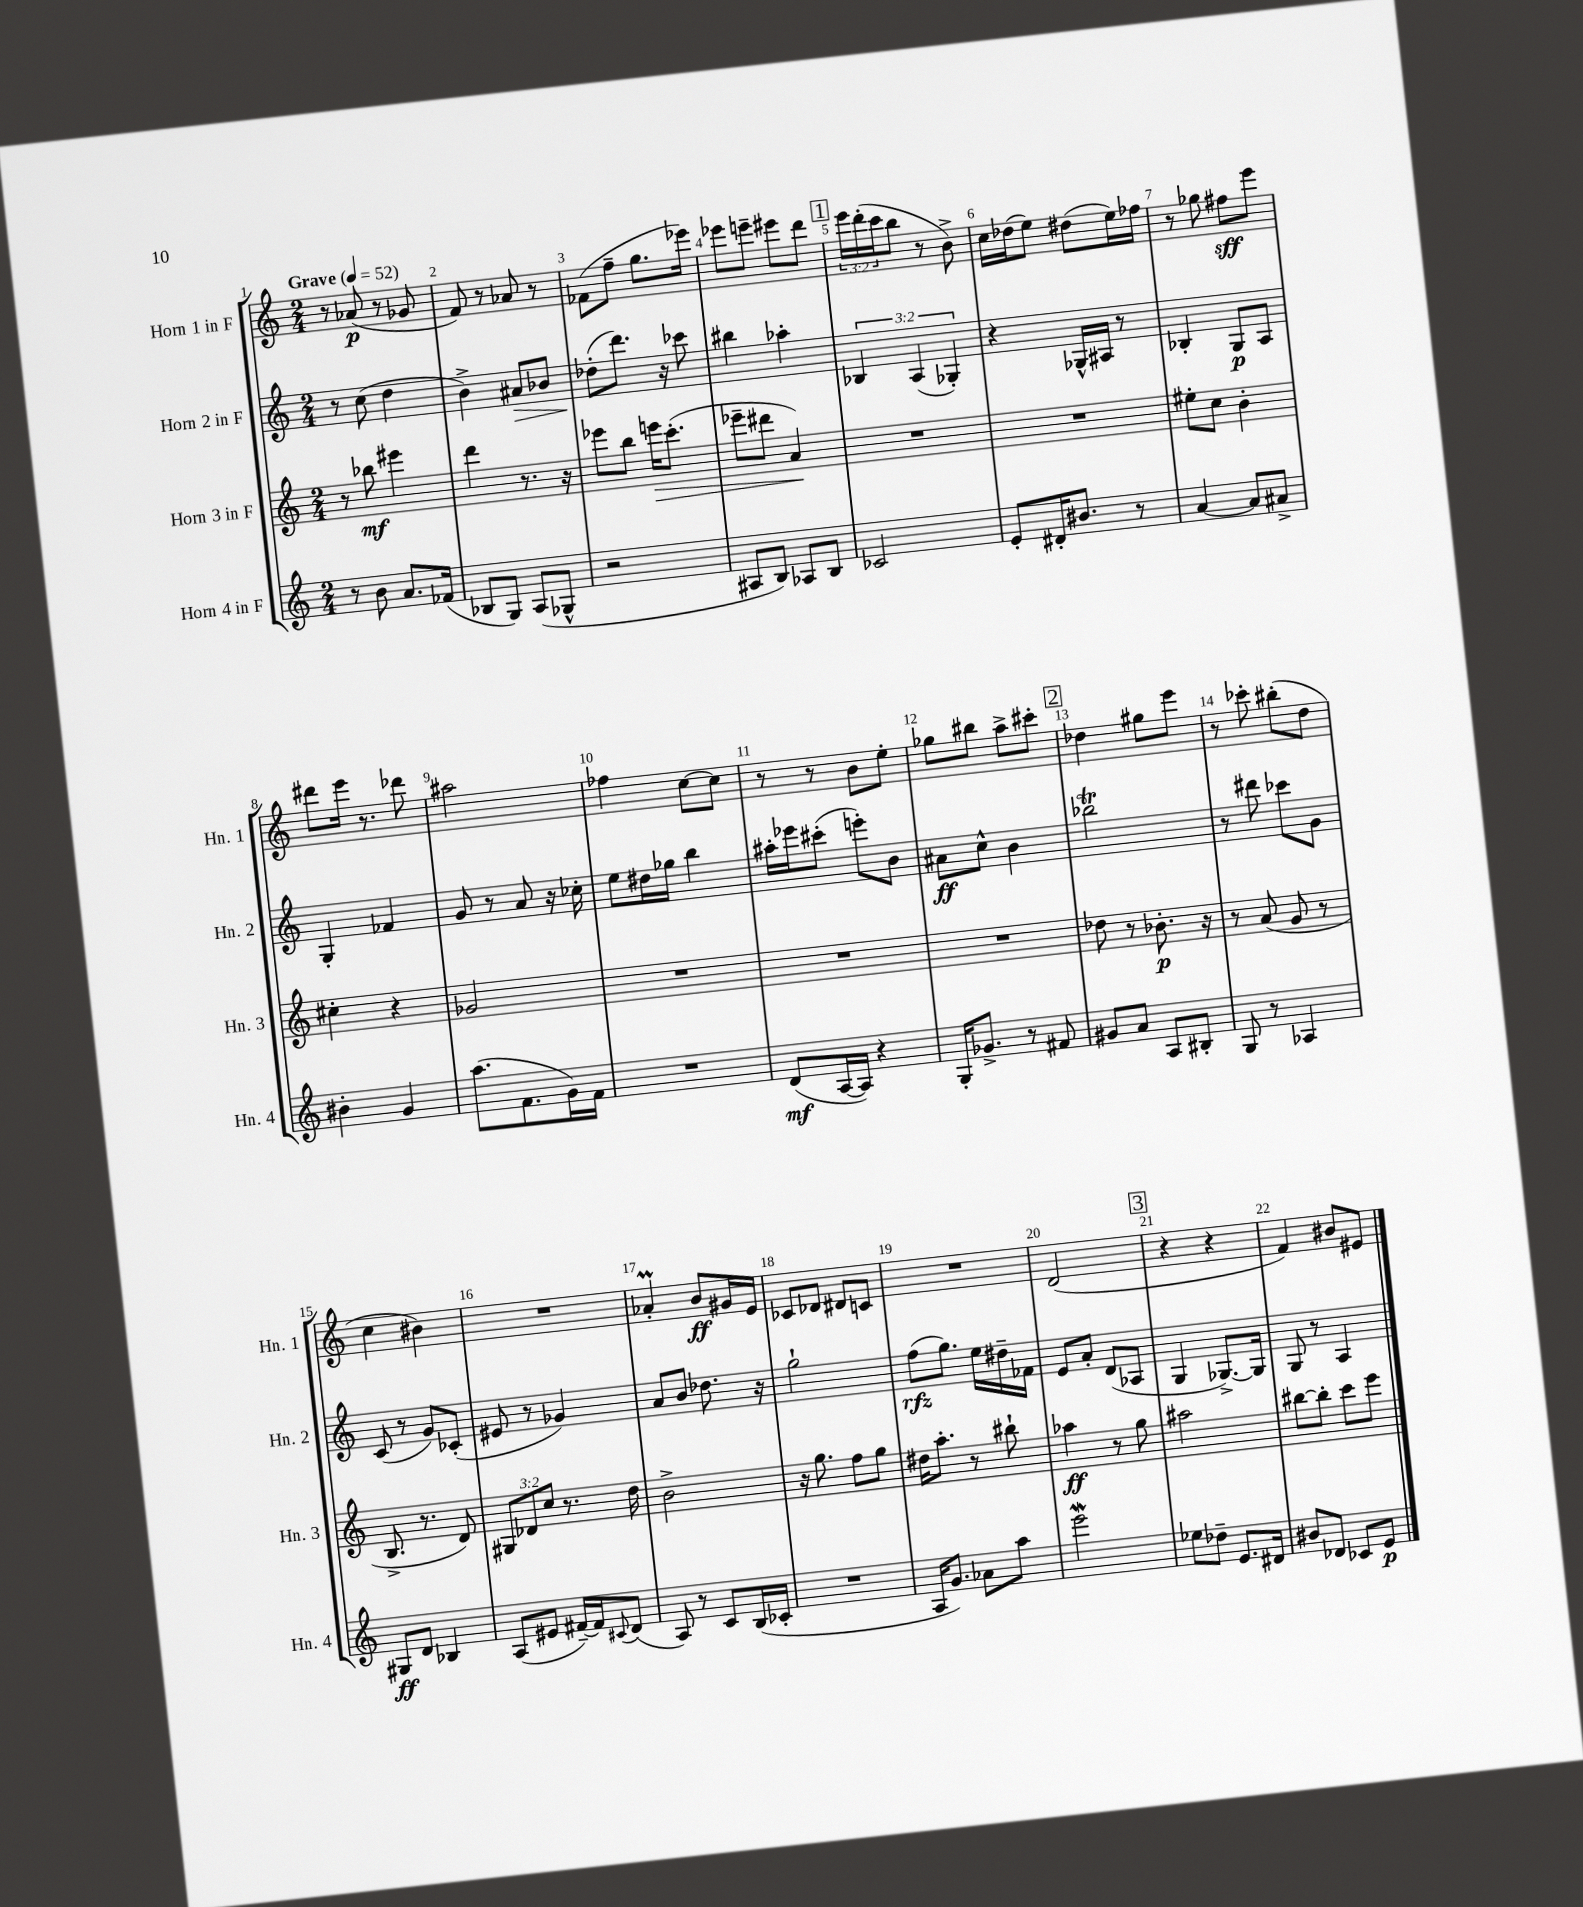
<<
\new StaffGroup <<
\new Staff = "s0" \with { instrumentName = "Horn 1 in F" shortInstrumentName = "Hn. 1" } {
    \clef treble \key c \major \numericTimeSignature \time 2/4 \override Staff.TupletNumber.text = #tuplet-number::calc-fraction-text \tempo "Grave" 4 = 52
    r8 aes'8\p( r8 ges'8 |
    f'8) r8 aes'8 r8 |
    fes'8( f''8-- g''8. ees'''16) |
    ees'''8 e'''8-- eis'''8 d'''8 |
    \mark \markup { \box "1" } \tuplet 3/2 { e'''16 d'''16-.( c'''16 } b''8 r8 b'8->) |
    c''16 des''16( e''8) dis''8( e''16) fes''16 |
    r8 ges''8 fis''8\sff e'''8 |
    dis'''8 e'''16 r8. des'''8 |
    ais''2 |
    fes''4 c''8~ c''8 |
    r8 r8 b'8 e''8-. |
    ges''8 bis''8 a''8-> cis'''8-. |
    \mark \markup { \box "2" } des''4 gis''8 e'''8 |
    r8 ces'''8-. bis''8-.( d''8 |
    c''4 bis'4) |
    R2 |
    aes'4-.\prall b'8\ff gis'16 e'16 |
    ces'8 des'8 dis'8 c'8 |
    R2 |
    d'2( |
    \mark \markup { \box "3" } r4 r4 |
    f'4) bis'8 eis'8 \bar "|." |
}
\new Staff = "s1" \with { instrumentName = "Horn 2 in F" shortInstrumentName = "Hn. 2" } {
    \clef treble \key c \major \numericTimeSignature \time 2/4 \override Staff.TupletNumber.text = #tuplet-number::calc-fraction-text
    r8 c''8( d''4 |
    b'4->) ais'8\> bes'8 |
    des''8-.\!( d'''8.) r16 ces'''8 |
    bis''4 aes''4-. |
    \mark \markup { \box "1" } \tuplet 3/2 { bes4 a4( ges4-.) } |
    r4 ges16-^ ais16 r8 |
    bes4-. g8\p a8 |
    g4-. fes'4 |
    g'8 r8 a'8 r16 ces''16-. |
    e''8 dis''16 ges''16 b''4 |
    ais''16-. ees'''16 cis'''8-.( e'''8-.) b'8 |
    ais'8\ff c''8-^ b'4 |
    \mark \markup { \box "2" } bes''2\trill |
    r8 dis'''8 ces'''8 g'8 |
    c'8( r8 g'8) ces'8-.( |
    eis'8 r8 ges'4) |
    a'8 b'8 des''8. r16 |
    g''2-! |
    f''8\rfz( g''8.) e''16 dis''16-- fes'16 |
    e'8 a'8-. d'8( aes8 |
    \mark \markup { \box "3" } g4 ges8.~->) ges16 |
    g8 r8 a4 \bar "|." |
}
\new Staff = "s2" \with { instrumentName = "Horn 3 in F" shortInstrumentName = "Hn. 3" } {
    \clef treble \key c \major \numericTimeSignature \time 2/4 \override Staff.TupletNumber.text = #tuplet-number::calc-fraction-text
    r8 bes''8\mf eis'''4 |
    d'''4 r8. r16 |
    ees'''8 b''8 e'''16\> c'''8.-.( |
    ees'''8-- dis'''8 a'4\!) |
    \mark \markup { \box "1" } R2 |
    R2 |
    eis''8-. c''8 b'4-. |
    cis''4-. r4 |
    ges'2 |
    R2 |
    R2 |
    R2 |
    \mark \markup { \box "2" } des''8 r8 bes'8.-.\p r16 |
    r8 a'8( g'8 r8 |
    b8.-> r8. d'8) |
    \tuplet 3/2 { gis8 des'8 c''8 } r8. d''16 |
    b'2-> |
    r16 g''8. f''8 g''8 |
    dis''16 a''8.-. r8 bis''8-! |
    aes''4\ff r8 g''8 |
    \mark \markup { \box "3" } ais''2 |
    bis''8~ bis''8-. c'''8 e'''8 \bar "|." |
}
\new Staff = "s3" \with { instrumentName = "Horn 4 in F" shortInstrumentName = "Hn. 4" } {
    \clef treble \key c \major \numericTimeSignature \time 2/4
    r8 b'8 a'8. fes'16( |
    bes8 g8) a8( ges8-^ |
    r2 |
    ais8 b8) aes8 b8 |
    \mark \markup { \box "1" } ces'2 |
    e'8-. dis'16-. bis'8. r8 |
    a'4~ a'8 ais'8-> |
    bis'4-. g'4 |
    a''8.( f'8. g'16) f'16 |
    R2 |
    d'8\mf( a16~ a16) r4 |
    g16-. ges'8.-> r8 fis'8 |
    \mark \markup { \box "2" } gis'8 a'8 a8 bis8-. |
    g8 r8 aes4 |
    gis8\ff d'8 bes4 |
    a8( eis'8 fis'16~--) fis'16 \appoggiatura { cis'8 } d'8( |
    a8) r8 c'8 b16( ces'16-. |
    R2 |
    a16 g'8.) aes'8 a''8 |
    e'''2\mordent |
    \mark \markup { \box "3" } ees''8 des''8-- e'8. dis'16 |
    bis'8 des'8 ces'8 e'8\p \bar "|." |
}
>>
>>
\layout { \context { \Score \override BarNumber.break-visibility = ##(#f #t #t) barNumberVisibility = #all-bar-numbers-visible } }
